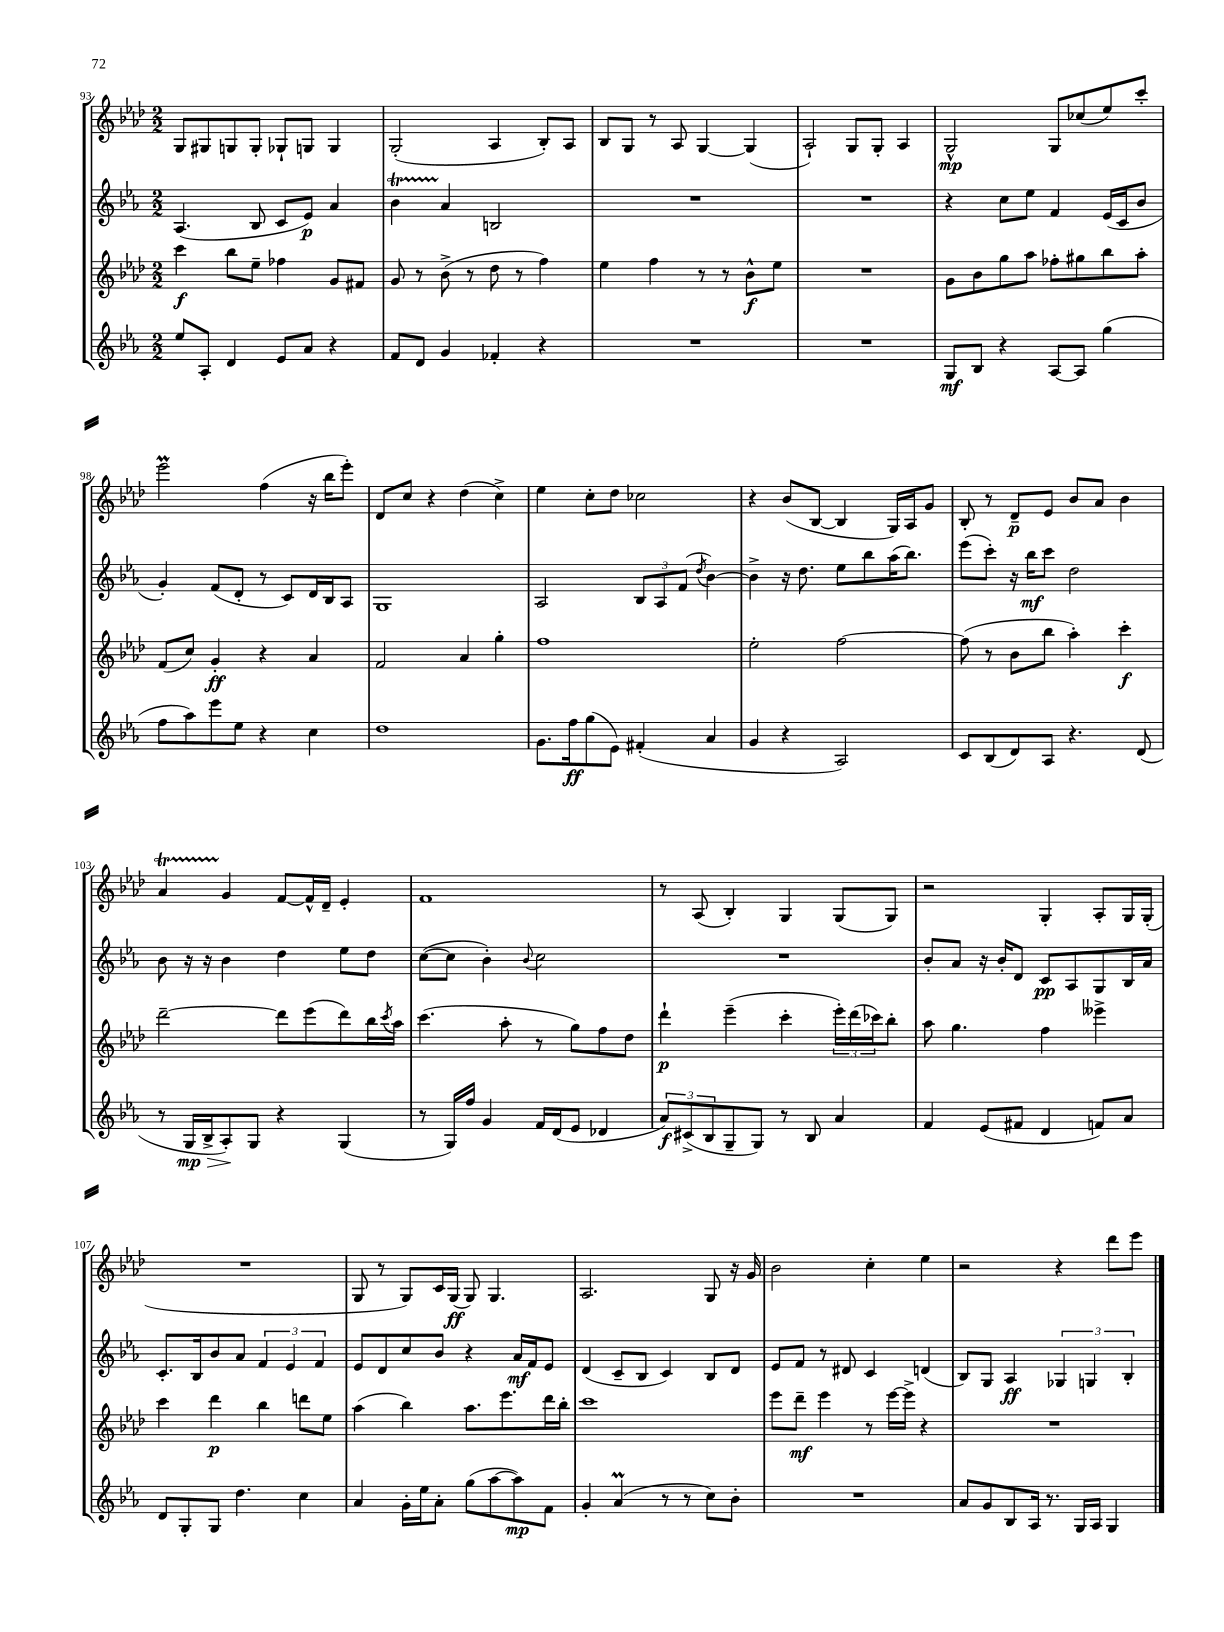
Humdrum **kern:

**kern	**kern	**kern	**kern
*staff4	*staff3	*staff2	*staff1
*clefG2	*clefG2	*clefG2	*clefG2
*k[b-e-a-]	*k[b-e-a-d-]	*k[b-e-a-]	*k[b-e-a-d-]
*M2/2	*M2/2	*M2/2	*M2/2
8ee-	4ccc	(4.A-	8G
8A-'	.	.	8G#
4d	8bb-	.	8G
.	8ee-~	8B-	8G'
8e-	4ff-	8c	8G-`
8a-	.	8e-)	8G
4r	8g	4a-	4G
.	8f#	.	.
=	=	=	=
8f	8g	4b-	(2G'
8d	8r	.	.
4g	(8b-^	4a-	.
.	8r	.	.
4f-'	8dd-	2B	4A-
.	8r	.	.
4r	4ff)	.	8B-')
.	.	.	8A-
=	=	=	=
1r	4ee-	1r	8B-
.	.	.	8G
.	4ff	.	8r
.	.	.	8A-
.	8r	.	[4G
.	8r	.	.
.	8b-^^	.	(4G]
.	8ee-	.	.
=	=	=	=
1r	1r	1r	2A-`)
.	.	.	8G
.	.	.	8G'
.	.	.	4A-
=	=	=	=
8G	8g	4r	2G^^
8B-	8b-	.	.
4r	8gg	8cc	.
.	8aa-	8ee-	.
[8A-	8ff-'	4f	8G
8A-]	8gg#	.	(8cc-
(4gg	8bb-	(16e-	8ee-)
.	.	16c	.
.	8aa-'	8b-	8ccc'
=	=	=	=
8ff	(8f	4g')	2eee-
8aa-)	8cc)	.	.
8eee-	4g'	(8f	.
8ee-	.	8d'	.
4r	4r	8r	(4ff
.	.	8c)	.
4cc	4a-	16d	16r
.	.	16B-	16bb-
.	.	8A-	8eee-')
=	=	=	=
1dd	2f	1G	8d-
.	.	.	8cc
.	.	.	4r
.	4a-	.	(4dd-
.	4gg'	.	4cc^)
=	=	=	=
8.g	1ff	2A-	4ee-
16ff	.	.	.
(8gg	.	.	8cc'
8e-)	.	.	8dd-
(4f#'	.	12B-	2cc-
.	.	12A-	.
.	.	(12f	.
.	.	8qdd	.
4a-	.	[4b-)	.
=	=	=	=
4g	2ee-'	4b-^]	4r
4r	.	16r	(8b-
.	.	8.dd	.
.	.	.	[8B-
2A-)	[2ff	8ee-	4B-]
.	.	8bb-	.
.	.	(16aa-	16G)
.	.	8.bb-)	16A-
.	.	.	8g
=	=	=	=
8c	(8ff]	(8eee-	8B-'
(8B-	8r	8ccc')	8r
8d)	8b-	16r	8d-~
.	.	16bb-	.
8A-	8bb-	8ccc	8e-
4.r	4aa-')	2dd	8b-
.	.	.	8a-
.	4ccc'	.	4b-
(8d	.	.	.
=	=	=	=
8r	[2ddd-~	8b-	4a-
16G	.	16r	.
16B-^	.	16r	.
8A-')	.	4b-	4g
8G	.	.	.
4r	8ddd-]	4dd	[8f
.	(8eee-	.	16f^^]
.	.	.	16d-~
(4G	8ddd-)	8ee-	4e-'
.	16bb-	8dd	.
.	8qccc	.	.
.	16aa-	.	.
=	=	=	=
8r	(4.ccc	([8cc	1f
16G)	.	8cc]	.
16ff	.	.	.
4g	.	4b-')	.
.	8aa-'	.	.
.	.	8qqb-	.
16f	8r	2cc	.
(16d	.	.	.
8e-	8gg)	.	.
4d-	8ff	.	.
.	8dd-	.	.
=	=	=	=
12a-)	4ddd-`	1r	8r
(12c#^	.	.	.
.	.	.	(8A-
12B-	.	.	.
8G~	(4eee-~	.	4B-')
8G)	.	.	.
8r	4ccc'	.	4G
8B-	.	.	.
4a-	24eee-')	.	(8G
.	(24ddd-	.	.
.	24ccc-)	.	.
.	8bb-'	.	8G)
=	=	=	=
4f	8aa-	8b-'	2r
.	4.gg	8a-	.
(8e-	.	16r	.
.	.	16b-'	.
8f#	.	8d	.
4d	4ff	8c	4G'
.	.	8A-	.
8f)	4eee--^	8G	8A-'
8a-	.	16B-	16G
.	.	16a-	(16G'
=	=	=	=
8d	4ccc	8.c'	1r
8G'	.	.	.
.	.	16B-	.
8G	4ddd-	8b-	.
4.dd	.	8a-	.
.	4bb-	6f	.
.	.	6e-	.
4cc	8ddd	.	.
.	.	6f	.
.	8ee-	.	.
=	=	=	=
4a-	(4aa-	8e-	8G
.	.	8d	8r
16g'	4bb-)	8cc	8G)
16ee-	.	.	.
8a-'	.	8b-	16c
.	.	.	(16G
(8gg	8.aa-	4r	8G)
[8aa-	.	.	4.G
.	8.eee-	.	.
8aa-])	.	16a-	.
.	.	16f	.
8f	16ddd-	8e-	.
.	16bb-'	.	.
=	=	=	=
4g'	1ccc	(4d	2.A-
(4a-	.	8c~	.
.	.	8B-	.
8r	.	4c)	.
8r	.	.	.
8cc)	.	8B-	8G
8b-'	.	8d	16r
.	.	.	16g
=	=	=	=
1r	8eee-	8e-	2b-
.	8ddd-~	8f	.
.	4eee-	8r	.
.	.	8d#	.
.	8r	4c	4cc'
.	[16eee-	.	.
.	16eee-^]	.	.
.	4r	(4d	4ee-
=	=	=	=
8a-	1r	8B-)	2r
8g	.	8G	.
8B-	.	4A-	.
16A-	.	.	.
8.r	.	.	.
.	.	6G-	4r
16G	.	.	.
.	.	6G	.
16A-	.	.	.
4G	.	.	8ddd-
.	.	6B-'	.
.	.	.	8eee-
==	==	==	==
*-	*-	*-	*-
